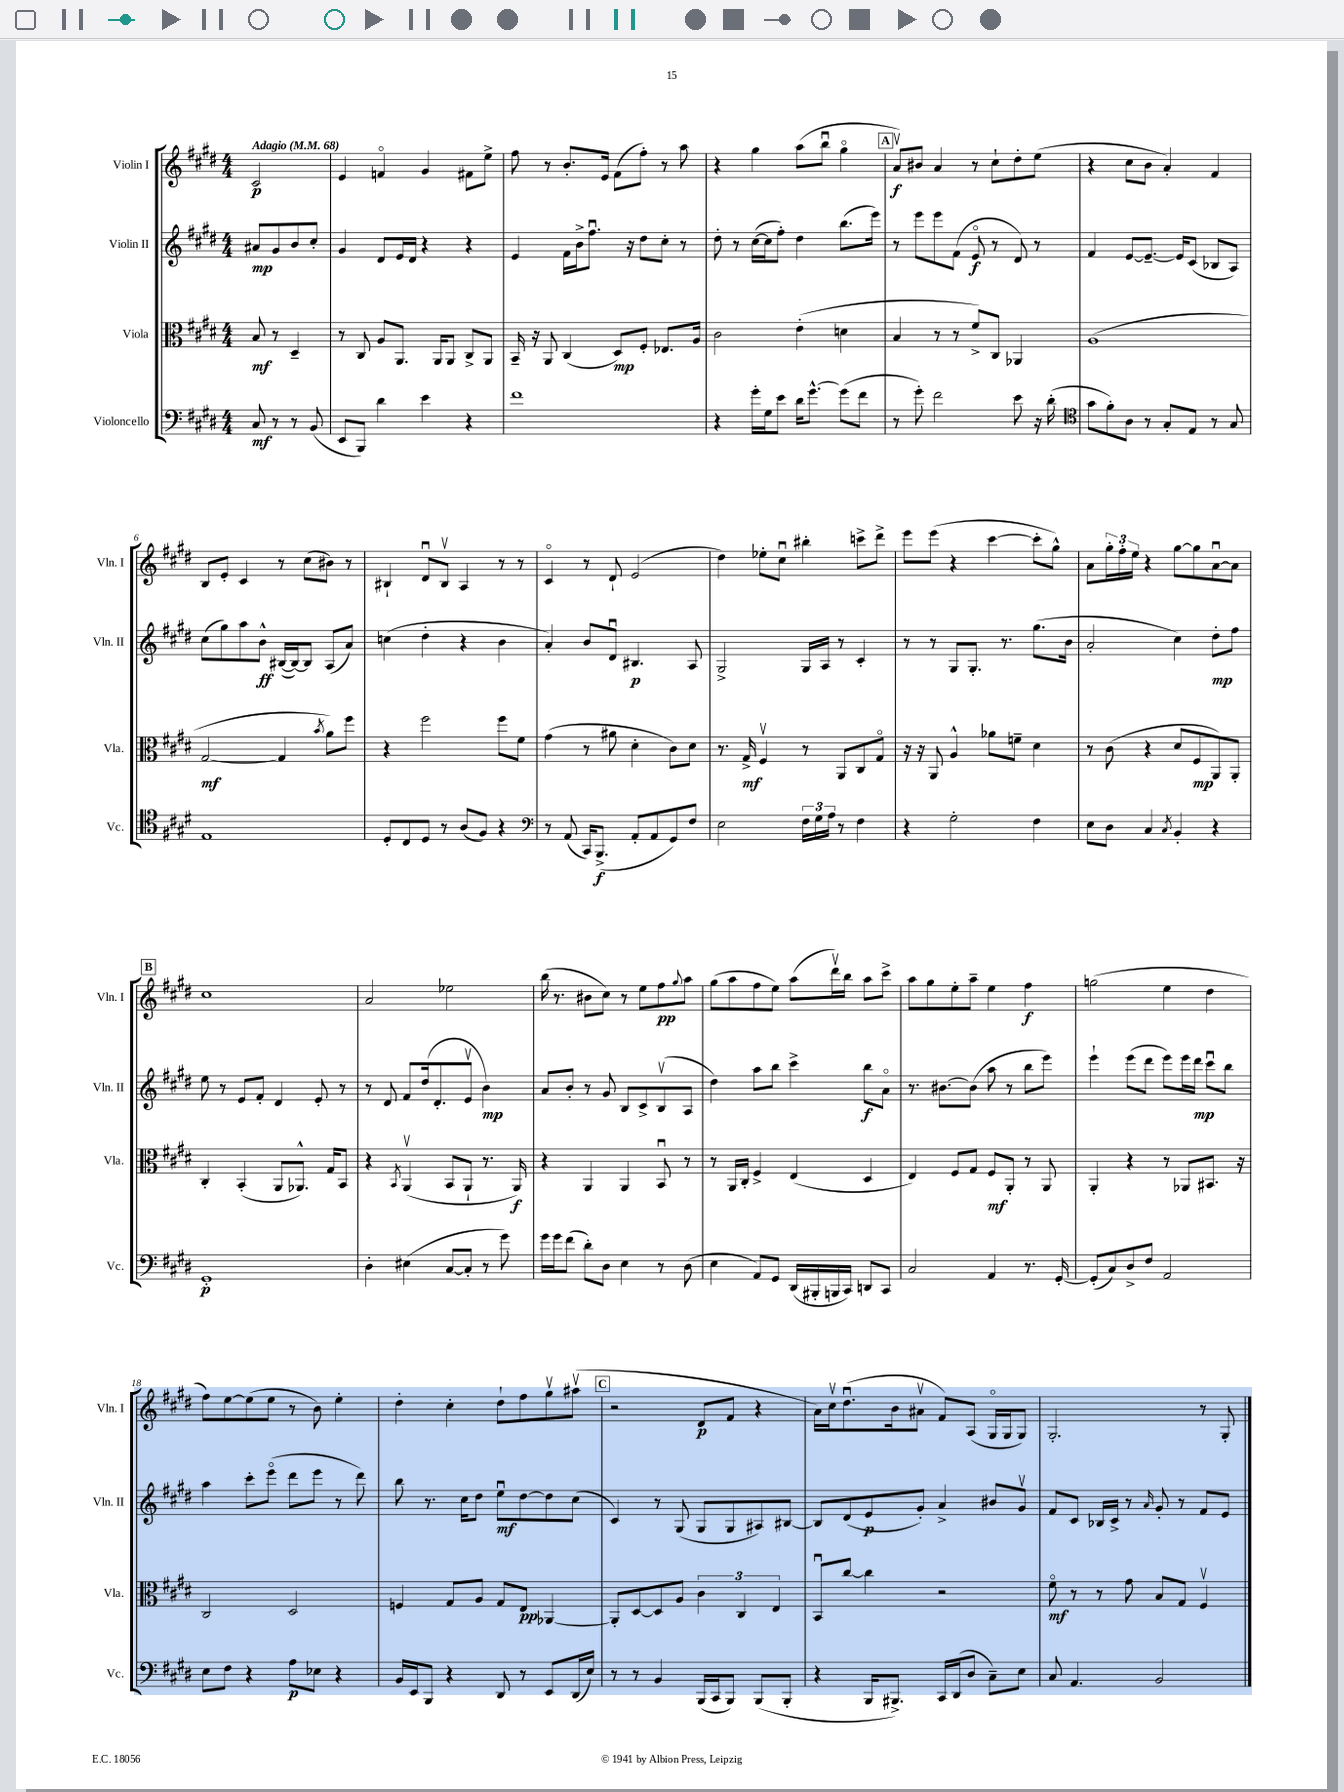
<<
\new StaffGroup <<
\new Staff = "s0" \with { instrumentName = "Violin I" shortInstrumentName = "Vln. I" } {
    \clef treble \key e \major \numericTimeSignature \time 4/4 \partial 2 \tempo "Adagio" 4 = 68
    cis'2\p |
    e'4 f'4\flageolet gis'4 fis'8 e''8-> |
    fis''8 r8 b'8.-. e'16 fis'8( fis''8-.) r8 a''8 |
    r4 gis''4 a''8( b''8\downbow gis''4\flageolet |
    \mark \markup { \box "A" } a'8\upbow\f) bis'8 a'4 r8 cis''8-! dis''8-. e''8( |
    r4 cis''8 b'8 a'4-.) fis'4 |
    b8 e'8-. cis'4 r8 cis''8( bis'8) r8 |
    bis4-! dis'8\downbow bis8\upbow a4 r8 r8 |
    cis'4\flageolet r8 dis'8-! e'2( |
    dis''4) ees''8-. cis''8\downbow bis''4-. c'''8-> dis'''8-> |
    e'''8 e'''8( r4 cis'''4~ cis'''8-. gis''8-^) |
    a'8 \tuplet 3/2 { gis''16-. fis''16-. e''16 } r4 gis''8~ gis''8 a'8~\downbow a'8 |
    \mark \markup { \box "B" } cis''1 |
    a'2 ees''2 |
    b''16( r8. bis'8 cis''8) r8 e''8 fis''8\pp \appoggiatura { gis''8 } a''8 |
    gis''8( a''8 fis''8 e''8) a''8( dis'''16\upbow) b''16 a''8 cis'''8-> |
    a''8 gis''8 e''8-. a''8-- e''4 fis''4\f |
    g''2( e''4 dis''4 |
    fis''8) e''8~ e''8( e''8 r8 b'8) e''4-. |
    dis''4-. cis''4-. dis''8-! fis''8 gis''8\upbow ais''8\upbow( |
    \mark \markup { \box "C" } r2 dis'8\p fis'8 r4 |
    a'16) cis''16\upbow dis''8.\downbow( b'16 ais'8\upbow fis'8) a8( gis16\flageolet gis16 gis8) |
    gis2.-. r8 gis8-. \bar "|." |
}
\new Staff = "s1" \with { instrumentName = "Violin II" shortInstrumentName = "Vln. II" } {
    \clef treble \key e \major \numericTimeSignature \time 4/4 \partial 2
    ais'8\mp gis'8 b'8 cis''8-. |
    gis'4 dis'8 e'16 dis'16 r4 r4 |
    e'4 fis'16 b'16-> fis''8.\downbow r16 dis''8 cis''8-. r8 |
    dis''8-. r8 cis''16~( cis''16 fis''8-.) dis''4 b''8.( e'''16) |
    \mark \markup { \box "A" } r8 e'''8 e'''8 fis'8( e'8\flageolet\f r8 dis'8) r8 |
    fis'4 e'8~ e'8.~-- e'16 cis'8( bes8 a8) |
    cis''8( gis''8) a''8 b'8-^\ff bis16~( bis16~) bis8 a8( a'8) |
    c''4( dis''4-. r4 b'4 |
    a'4-.) b'8 dis'8\downbow bis4.\p a8 |
    gis2-> gis16 a16 r8 cis'4-. |
    r8 r8 gis8 gis8.-. r8. gis''8.( b'16 |
    a'2-. cis''4) dis''8-.\mp fis''8 |
    \mark \markup { \box "B" } e''8 r8 e'8 fis'8-. dis'4 e'8-. r8 |
    r8 dis'8 fis'8 dis''16( dis'8.-. e'8\upbow b'4\mp) |
    a'8 b'8-. r8 gis'8 b8 cis'8-> b8\upbow( a8 |
    dis''4) a''8 b''8 cis'''4-> b''8\f a'8\flageolet |
    r8. bis'8.~ bis'8( a''8 r8 b''8 e'''8) |
    e'''4-! e'''8( dis'''8 e'''8) e'''16 dis'''16\mp cis'''8\downbow b''8 |
    a''4 cis'''8-. e'''8\flageolet( dis'''8 e'''8 r8 dis'''8) |
    b''8 r8. cis''16 dis''8 e''8\downbow\mf dis''8~ dis''8 cis''8( |
    \mark \markup { \box "C" } cis'4) r8 gis8( gis8 gis8 ais8) bis8~ |
    bis8 dis'8( e'8\p gis'8-.) a'4-> bis'8 gis'8\upbow |
    fis'8 cis'8 bes16 cis'16-> r8 \grace { a'16 } gis'8-. r8 fis'8 e'8 \bar "|." |
}
\new Staff = "s2" \with { instrumentName = "Viola" shortInstrumentName = "Vla." } {
    \clef alto \key e \major \numericTimeSignature \time 4/4 \partial 2
    b8\mf r8 dis4-- |
    r8 cis8 a8 a,8. a,16 a,8 cis8-> a,8 |
    b,16-- r16 a,8 cis4( dis8\mp) fis8-. ees8. a16 |
    cis'2 e'4-.( d'4 |
    \mark \markup { \box "A" } b4 r8 r8 fis'8->) cis8 aes,4 |
    a1( |
    gis2~\mf gis4 \acciaccatura { b'8 } a'8) fis''8 |
    r4 fis''2 fis''8 fis'8 |
    gis'4( r8 ais'8 dis'4-. cis'8) dis'8 |
    r8. gis16->\mf fis4\upbow r8 a,8 cis8 gis8\flageolet |
    r16 r16 a,8 a4-^ aes'8 f'8-- dis'4 |
    r8 cis'8( r4 dis'8 fis8\mp a,8) a,8-. |
    \mark \markup { \box "B" } cis4-. b,4-.( a,8 aes,8.-^) gis16 b,8 |
    r4 \acciaccatura { b,8 } a,4\upbow( b,8 a,8-! r8. a,16\f) |
    r4 a,4 a,4 b,8\downbow r8 |
    r8 a,16 cis16-. fis4-> e4( dis4 |
    e4) fis8 gis8 fis8\mf a,8-. r8 a,8 |
    a,4-. r4 r8 aes,8 bis,8. r16 |
    cis2 dis2 |
    f4 gis8 a8 gis8 e8\pp aes,4~ |
    \mark \markup { \box "C" } aes,8-. dis8~ dis8 a8 \tuplet 3/2 { cis'4 cis4 e4 } |
    b,8\downbow cis''8~ cis''4 r2 |
    fis'8\flageolet\mf r8 r8 gis'8 b8 gis8 fis4\upbow \bar "|." |
}
\new Staff = "s3" \with { instrumentName = "Violoncello" shortInstrumentName = "Vc." } {
    \clef bass \key e \major \numericTimeSignature \time 4/4 \partial 2
    cis8\mf r8 r8 b,8( |
    e,8 b,,8) dis'4 e'4 r4 |
    fis'1 |
    r4 gis'16-. gis16 e'8 dis'16 gis'8.~-^ gis'8( fis'8 |
    \mark \markup { \box "A" } r8 gis'8-.) fis'2 e'8 r16 dis'16-.( |
    \clef tenor gis'8 fis'8-.) a8 r8 gis8-. e8 r8 gis8 |
    e1 |
    dis8-. cis8 dis8 r8 a8( fis8) r4 |
    \clef bass r8 a,8( cis,16) b,,8.->\f( a,8-. a,8 gis,8) fis8 |
    e2 \tuplet 3/2 { fis16 gis16 a16 } r8 fis4 |
    r4 gis2-. fis4 |
    e8 dis8 cis4 \acciaccatura { cis8 } b,4-. r4 |
    \mark \markup { \box "B" } gis,1-.\p |
    dis4-. eis4( cis8~ cis8-. r8 gis'8) |
    gis'16 gis'16 fis'8( dis'8-.) dis8 e4 r8 dis8( |
    e4 a,8) gis,8 dis,16( bis,,16-. b,,16 cis,16) d,8 cis,8 |
    cis2 a,4 r8. gis,16~-. |
    gis,8-.( cis8) dis8-> fis8 a,2 |
    e8 fis8 r4 a8\p ees8 r4 |
    b,16 e,16 b,,8 r4 dis,8 r8 e,8 dis,16( e16) |
    \mark \markup { \box "C" } r8 r8 b,4 b,,16( cis,16 b,,8) b,,8( b,,8-. |
    r4 b,,16 bis,,8.->) cis,16 dis,16( dis8 cis8--) e8 |
    cis8 a,4. b,2 \bar "|." |
}
>>
>>
